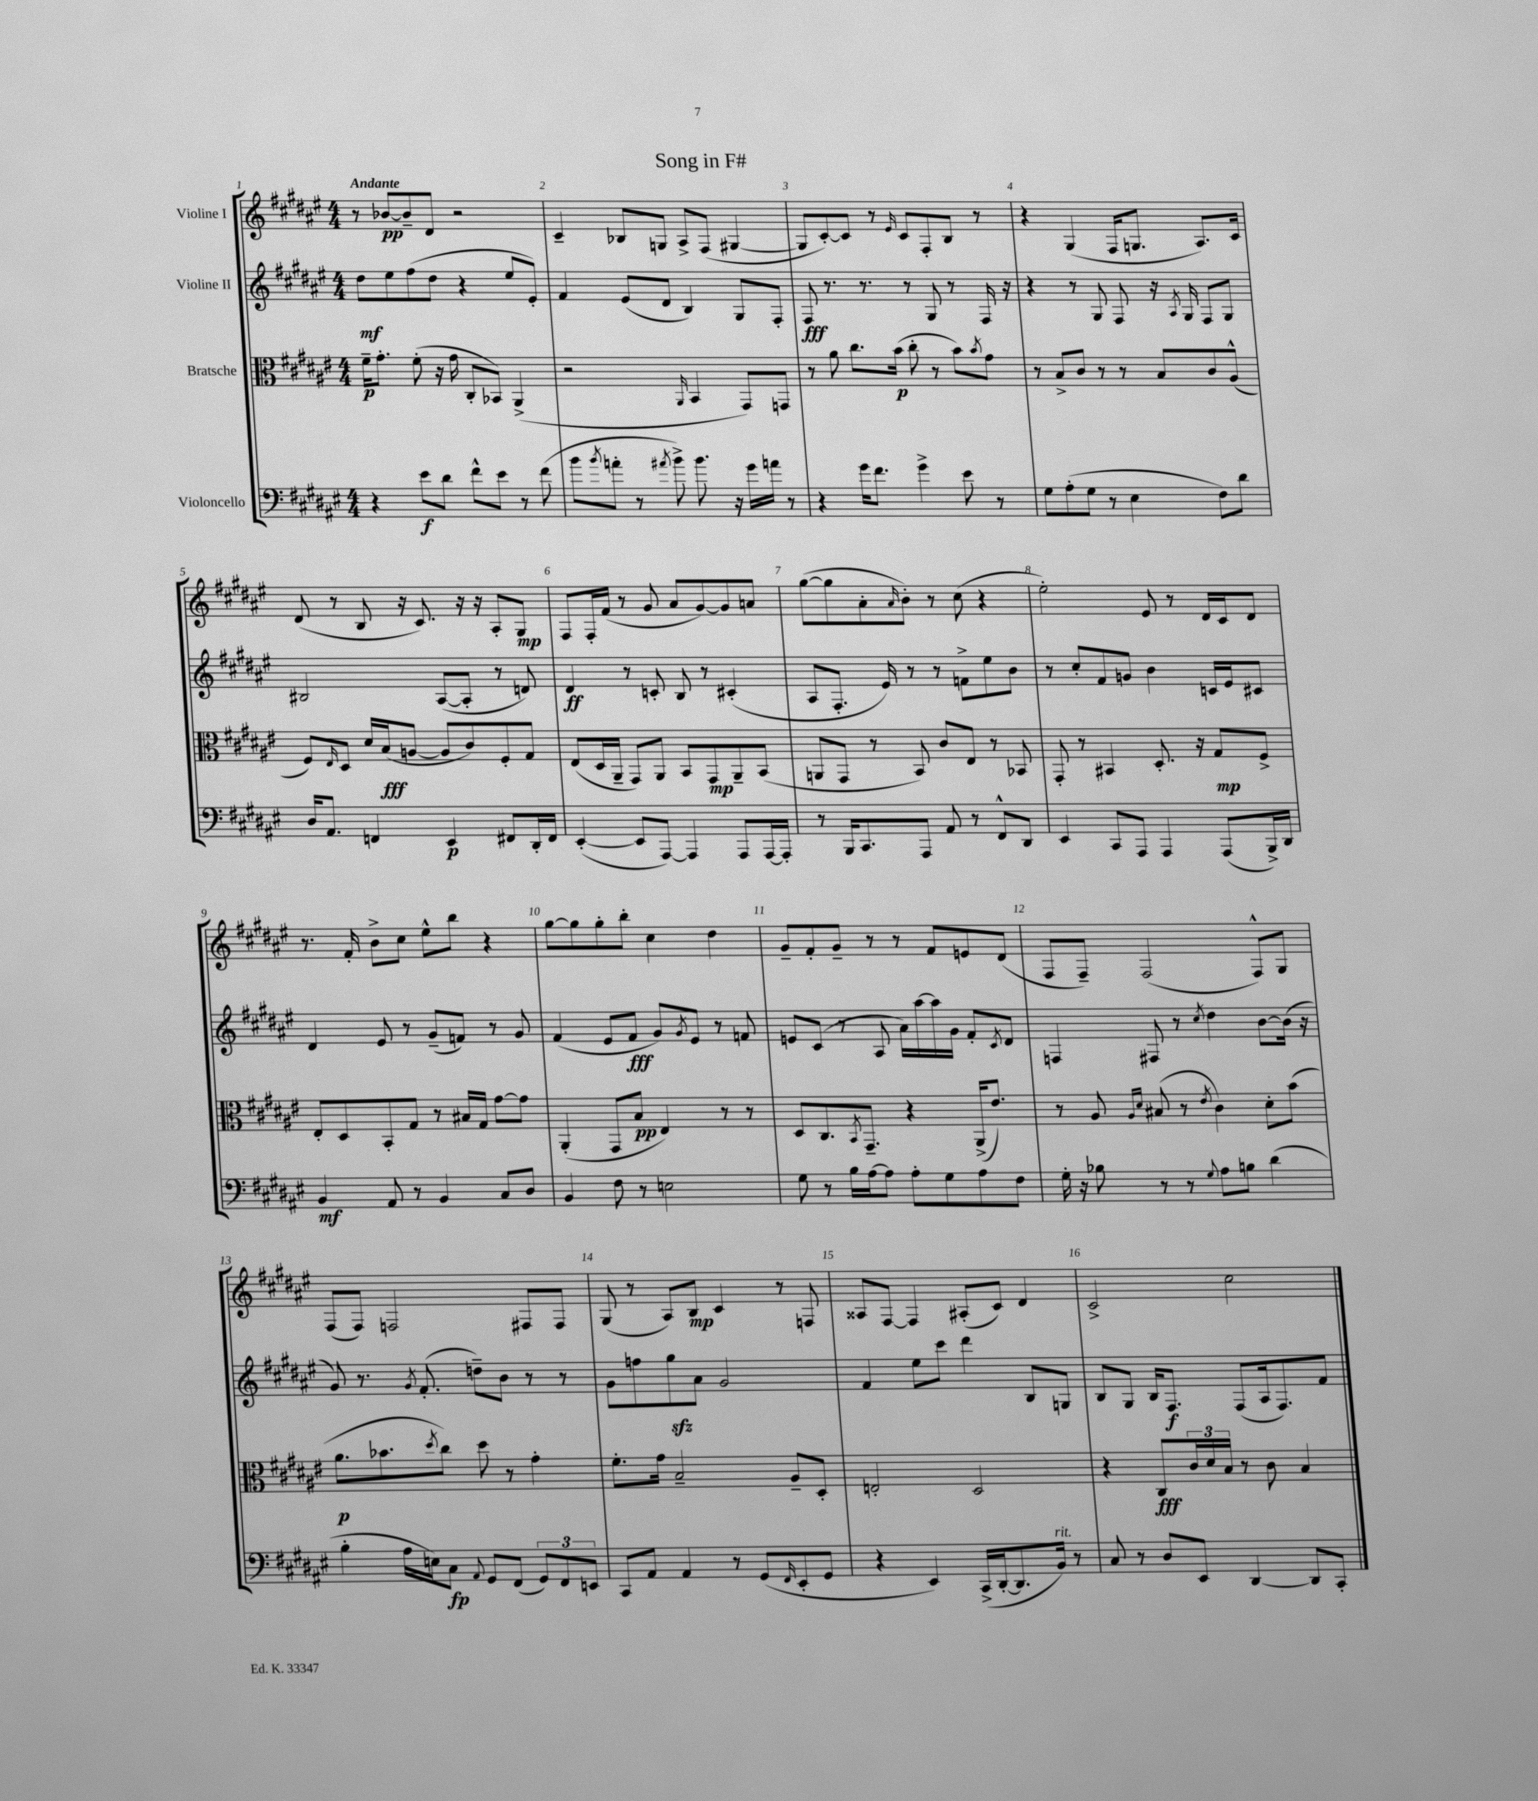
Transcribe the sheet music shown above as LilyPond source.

\header { title = "Song in F#" }
<<
\new StaffGroup <<
\new Staff = "s0" \with { instrumentName = "Violine I" } {
    \clef treble \key fis \major \numericTimeSignature \time 4/4 \tempo "Andante"
    r8 bes'8~\pp bes'8-- dis'8 r2 |
    cis'4-- bes8 g8 ais8-> fis8( gis4~ |
    gis8 cis'8~-.) cis'8 r8 \grace { eis'16 } cis'8 fis8-. b8 r8 |
    r4 gis4( fis16 g8. ais8.) cis'16 |
    dis'8( r8 b8 r16 cis'8.) r16 r16 ais8-. gis8\mp |
    fis8 fis16-. fis'16( r8 gis'8 ais'8 gis'8~) gis'8 a'8 |
    gis''8~( gis''8 ais'8-. \grace { ais'16 } b'8-.) r8 cis''8( r4 |
    eis''2-.) eis'8 r8 dis'16 cis'16 dis'8 |
    r8. fis'16-. b'8-> cis''8 eis''8-^ b''8 r4 |
    gis''8~ gis''8 gis''8-. b''8-. cis''4 dis''4 |
    gis'8-- fis'8-. gis'8-- r8 r8 fis'8 e'8 dis'8( |
    fis8 fis8--) fis2( fis8-^) gis8 |
    fis8( fis8) f2 fis8 fis8 |
    gis8( r8 ais8) b8\mp cis'4 r8 f8 |
    aisis8 fis8~ fis4 ais8-.( cis'8) dis'4 |
    cis'2-> cis''2 \bar "|." |
}
\new Staff = "s1" \with { instrumentName = "Violine II" } {
    \clef treble \key fis \major \numericTimeSignature \time 4/4
    dis''8\mf eis''8 fis''8( dis''8 r4 eis''8 eis'8-.) |
    fis'4 eis'8( dis'8 b4) gis8 fis8-. |
    fis8\fff r8. r8. r8 gis8 r8 fis16 r16 |
    r4 r8 gis8 fis8 r16 \acciaccatura { ais8 } gis16 fis8 gis8 |
    bis2 ais8~( ais8-. r8 d'8) |
    dis'4\ff r8 c'8-. b8 r8 cis'4-.( |
    ais8 fis8.-. eis'16) r8 r8 f'8-> eis''8 b'8 |
    r8 cis''8-. fis'8 g'8 b'4 c'16 eis'16 cis'8 |
    dis'4 eis'8 r8 gis'8--( f'8) r8 gis'8 |
    fis'4( eis'8 fis'8\fff gis'8) \acciaccatura { gis'8 } eis'8 r8 f'8 |
    e'8 cis'8( r8 ais8 ais'16) ais''16~ ais''16 gis'16 fis'8-. \acciaccatura { cis'8 } dis'8 |
    f4 fis8 r8 \acciaccatura { cis''8 } dis''4 b'8~ b'16( r16 |
    gis'8) r8. \acciaccatura { gis'8 } fis'8.-.( d''8--) b'8 r8 r8 |
    gis'8 f''8 gis''8\sfz ais'8 gis'2 |
    fis'4 eis''8 cis'''8 dis'''4 b8 g8 |
    b8 gis8 b16 fis8.\f fis8( ais16 fis8.) fis'8 \bar "|." |
}
\new Staff = "s2" \with { instrumentName = "Bratsche" } {
    \clef alto \key fis \major \numericTimeSignature \time 4/4
    fis'16--\p gis'8.-. fis'8-.( r16 gis'16 cis8-. bes,8) ais,4->( |
    r2 \grace { ais,16 } b,4 gis,8) g,8 |
    r8 ais'8 cis''8. b'16\p( cis''8-. r8 b'8) \acciaccatura { b'8 } gis'8 |
    r8 b8-> cis'8 r8 r8 b8 cis'8 ais8-^( |
    fis8) \grace { eis16 } dis8 dis'16 b16\fff( a8~ a8 cis'8) fis8-. gis8 |
    eis8( dis16 ais,16-- gis,8) ais,8 b,8 gis,8\mp ais,8-- b,8( |
    a,8 gis,8 r8 b,8) cis'8 eis8 r8 bes,8 |
    gis,8-. r8 bis,4 dis8.-. r16 gis8\mp fis8-> |
    eis8-. dis8 b,8-. gis8 r8 bis16 gis16 gis'8~ gis'8 |
    ais,4-.( gis,8 b8\pp eis4) r8 r8 |
    dis8 cis8. \acciaccatura { b,8 } gis,8.-- r4 ais,16->( eis'8.) |
    r8 ais8 \grace { ais16 dis'16 } bis8( r8 \acciaccatura { eis'8 } cis'4) dis'8-. b'8( |
    ais'8.\p bes'8. \acciaccatura { dis''8 } cis''8) dis''8 r8 gis'4-. |
    fis'8.-. gis'16 b2-- ais8-- dis8-. |
    e2-. dis2 |
    r4 cis8\fff \tuplet 3/2 { cis'16 dis'16 b16 } r8 cis'8 b4 \bar "|." |
}
\new Staff = "s3" \with { instrumentName = "Violoncello" } {
    \clef bass \key fis \major \numericTimeSignature \time 4/4
    r4 eis'8\f dis'8 fis'8-^ eis'8 r8 fis'8( |
    b'8 \acciaccatura { b'8 } a'8-. r8 \acciaccatura { ais'8 } b'8->) b'8. r16 gis'16 a'16 r8 |
    r4 gis'16 fis'8. gis'4-> eis'8 r8 |
    gis8 ais8-.( gis8 r8 eis4 fis8) dis'8 |
    dis16 ais,8. f,4 eis,4\p fis,8 dis,16-. fis,16 |
    eis,4~-.( eis,8 ais,,8~) ais,,4 ais,,8 ais,,16~ ais,,16-. |
    r8 b,,16 cis,8. ais,,8 ais,8 r8 fis,8-^ dis,8 |
    eis,4 cis,8 ais,,8 ais,,4 ais,,8( b,,16->) dis,16 |
    b,4\mf ais,8 r8 b,4 cis8 dis8 |
    b,4 fis8 r8 e2 |
    gis8 r8 b16 ais16~ ais8 ais8-. gis8 ais8 fis8 |
    gis16-. r16 bes8 r8 r8 \appoggiatura { gis8 } ais8 b8 dis'4( |
    b4-. ais16 e16) cis8\fp \appoggiatura { ais,8 } gis,8 fis,8( \tuplet 3/2 { gis,8) fis,8 e,8 } |
    cis,8 ais,8 ais,4 r8 gis,8( \grace { fis,16 } eis,8-. gis,8 |
    r4 eis,4) cis,16->( dis,16~-. dis,8. b,16^\markup { \italic "rit." }) r8 |
    cis8 r8 dis8 eis,8 dis,4~ dis,8 cis,8-. \bar "|." |
}
>>
>>
\layout { \context { \Score \override BarNumber.break-visibility = ##(#f #t #t) barNumberVisibility = #all-bar-numbers-visible } }
